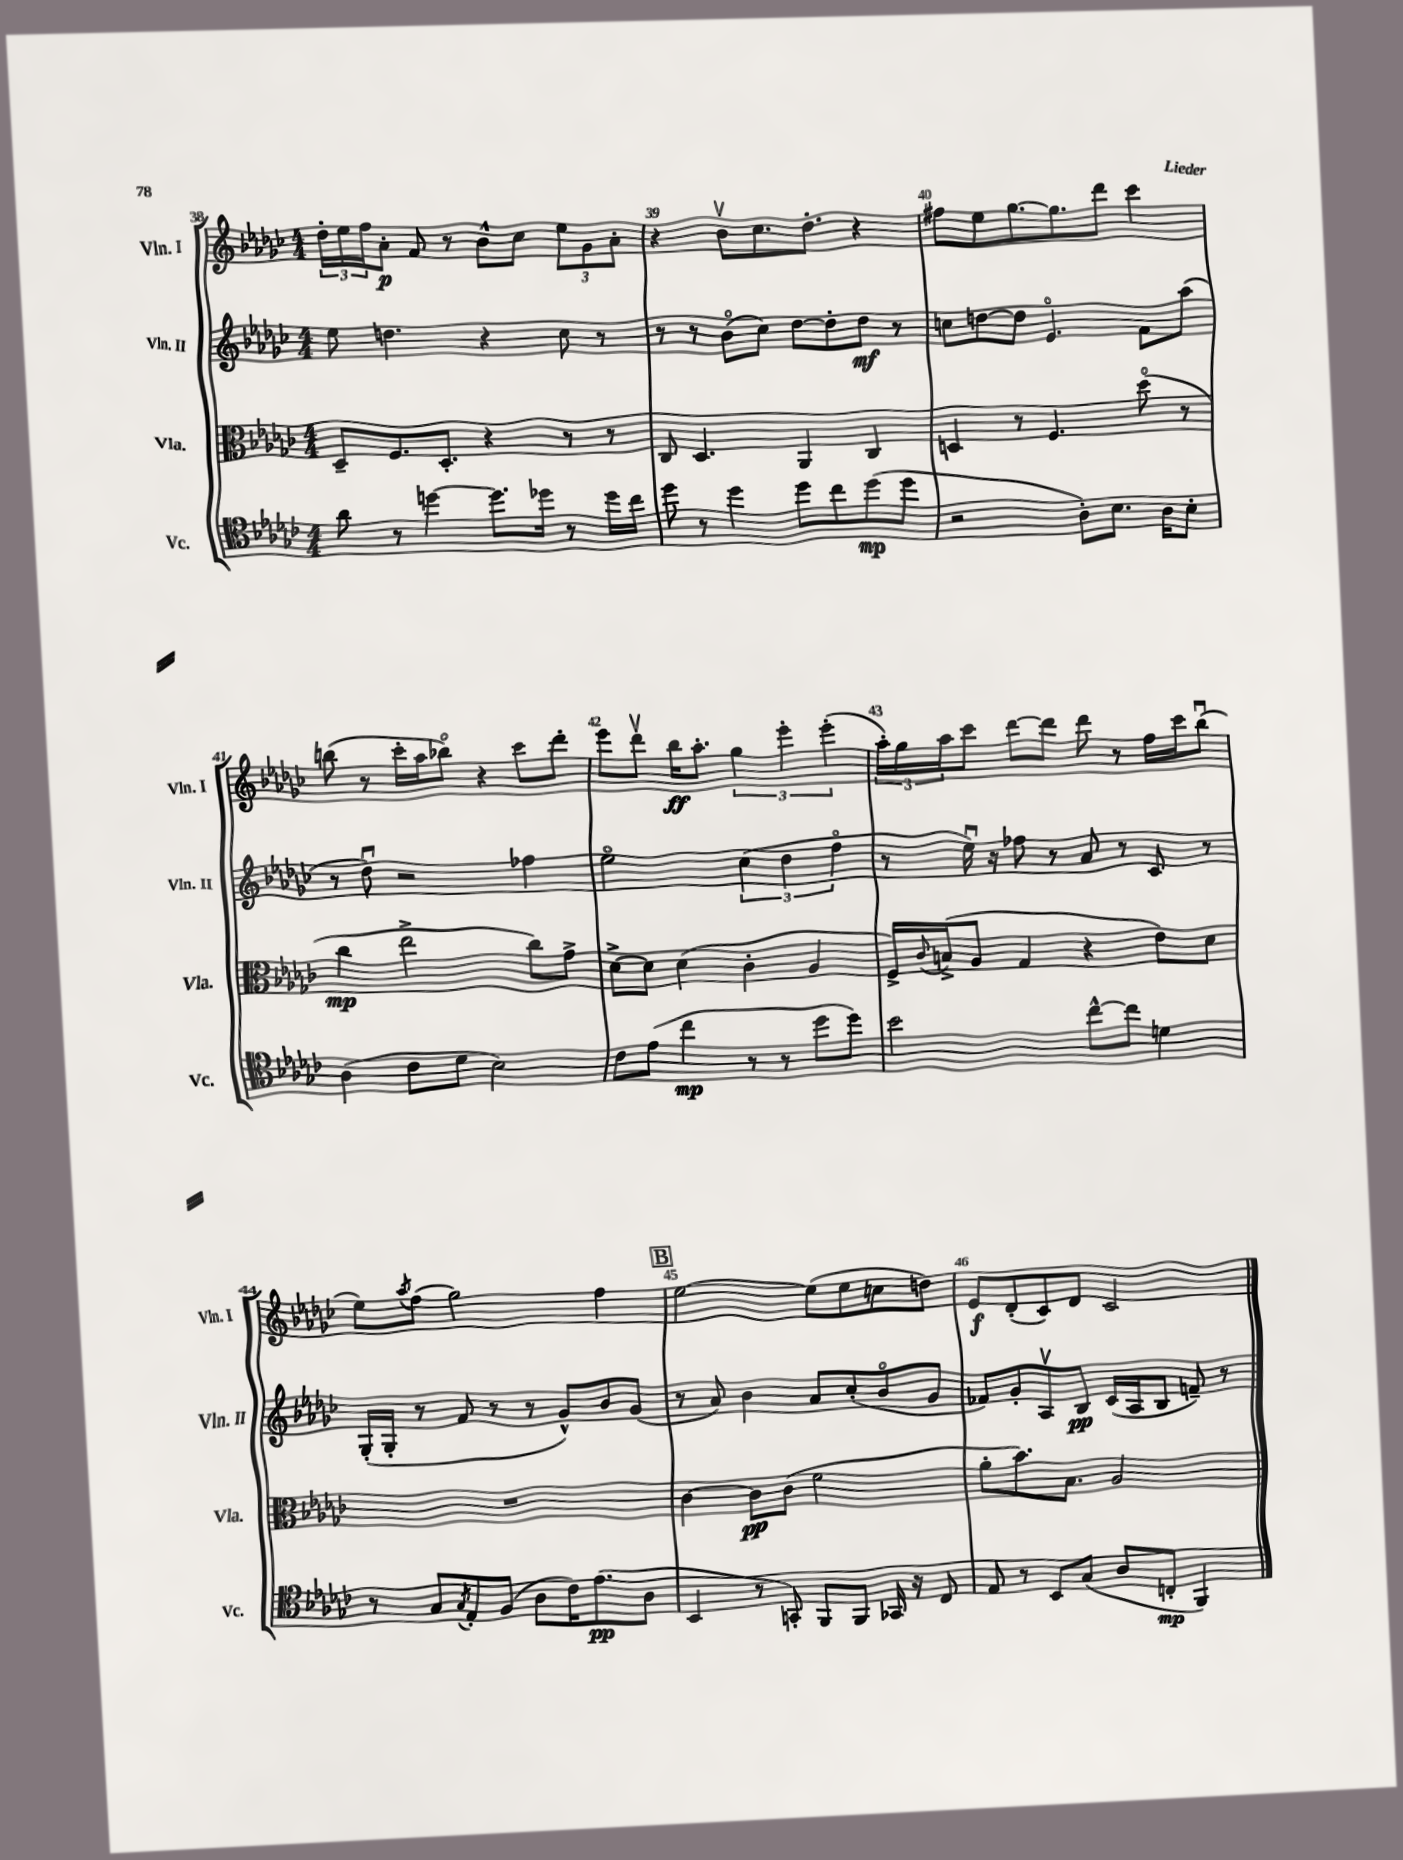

**kern	**kern	**kern	**kern
*staff4	*staff3	*staff2	*staff1
*clefC4	*clefC3	*clefG2	*clefG2
*k[b-e-a-d-g-c-]	*k[b-e-a-d-g-c-]	*k[b-e-a-d-g-c-]	*k[b-e-a-d-g-c-]
*M4/4	*M4/4	*M4/4	*M4/4
8a-	8D-~	8ee-	24dd-'
.	.	.	24ee-
.	.	.	24ff
8r	8.F	4.dd	8a-'
[4dd	.	.	8f
.	8.D-'	.	.
.	.	.	8r
8.dd]	4r	4r	8b-^^
.	.	.	8cc-
16dd-	.	.	.
8r	8r	8cc-	12ee-
.	.	.	12g-
16dd-	8r	8r	.
.	.	.	12a-'
16cc-	.	.	.
=	=	=	=
8dd-	8C-	8r	4r
8r	4.D-	8r	.
4dd-	.	(8b-o	8b-v
.	.	8cc-)	8.cc-
8dd-	4AA-	[8dd-	.
.	.	.	8.dd-'
8cc-	.	8dd-']	.
(8dd-	4C-	8dd-	4r
8dd-	.	8r	.
=	=	=	=
2r	4D	8cc	8ff#
.	.	[8dd	8ee-
.	8r	8dd]	[8.gg-
.	4.F	4.e-o	.
.	.	.	8.gg-]
8A-')	.	.	.
8.B-	.	.	8ddd-
.	(8dd-o	8f	4ccc-
16A-	.	.	.
8B-'	8r	(8aa-	.
=	=	=	=
(4A-	4cc-	8r	(8bb
.	.	8dd-u)	8r
8c-	2ee-^	2r	16ccc-'
.	.	.	16aa-
8d-	.	.	8bb-o)
2B-)	.	.	4r
.	8cc-)	4ff-	8ccc-
.	8g-^	.	8ddd-'
=	=	=	=
8c-	[8d-^	2ee-o	8eee-
(8e-	8d-]	.	8ddd-v
4cc-	(4d-	.	16bb-
.	.	.	8.aa-'
8r	4c-'	(6cc-	6gg-
8r	.	.	.
.	.	6dd-	6eee-'
8dd-	4A-	.	.
.	.	6ffo	(6eee-'
8dd-)	.	.	.
=	=	=	=
2b-	16F^)	8r	24aa-')
.	.	.	24gg-
.	8qqc-	.	.
.	(16B^	.	.
.	.	.	24aa-
.	8A-	16ee-u)	8ccc-
.	.	16r	.
.	4G-	8ff-	[8ddd-
.	.	8r	8ddd-]
[8cc-^^	4r	8a-	8ddd-
8cc-]	.	8r	8r
4d	8e-)	8c-	16ff
.	.	.	16ccc-
.	8d-	8r	(8bb-u
=	=	=	=
8r	1r	(16G-'	8ee-)
.	.	16G-'	.
.	.	.	8qaa-
8G-	.	8r	(8ff
8qG-	.	.	.
8E-'	.	8f	2gg-)
(8F	.	8r	.
8A-	.	8r	.
16c-)	.	8g-^^)	.
(8.e-	.	.	.
.	.	8b-	4ff
8A-	.	(8g-	.
=	=	=	=
4BB-	[4c-	8r	[2ee-
.	.	8a-)	.
8r	8c-]	4b-	.
8GG')	(8c-	.	.
8FF	2f	8a-	(8ee-]
8FF	.	(8cc-'	8ee-
16GG-	.	8b-o	8cc
16r	.	.	.
8C-	.	8g-	8dd)
=	=	=	=
8E-	8a-'	8f-)	8e-
8r	8.b-)	8g-'	(8d-'
8BB-	.	8A-v	8c-)
.	8.B-	.	.
(8G-	.	8B-	8d-
8A-	2A-	(16c-	2c-
.	.	16A-	.
8C'	.	8B-	.
4FF)	.	8f~)	.
.	.	8r	.
==	==	==	==
*-	*-	*-	*-
